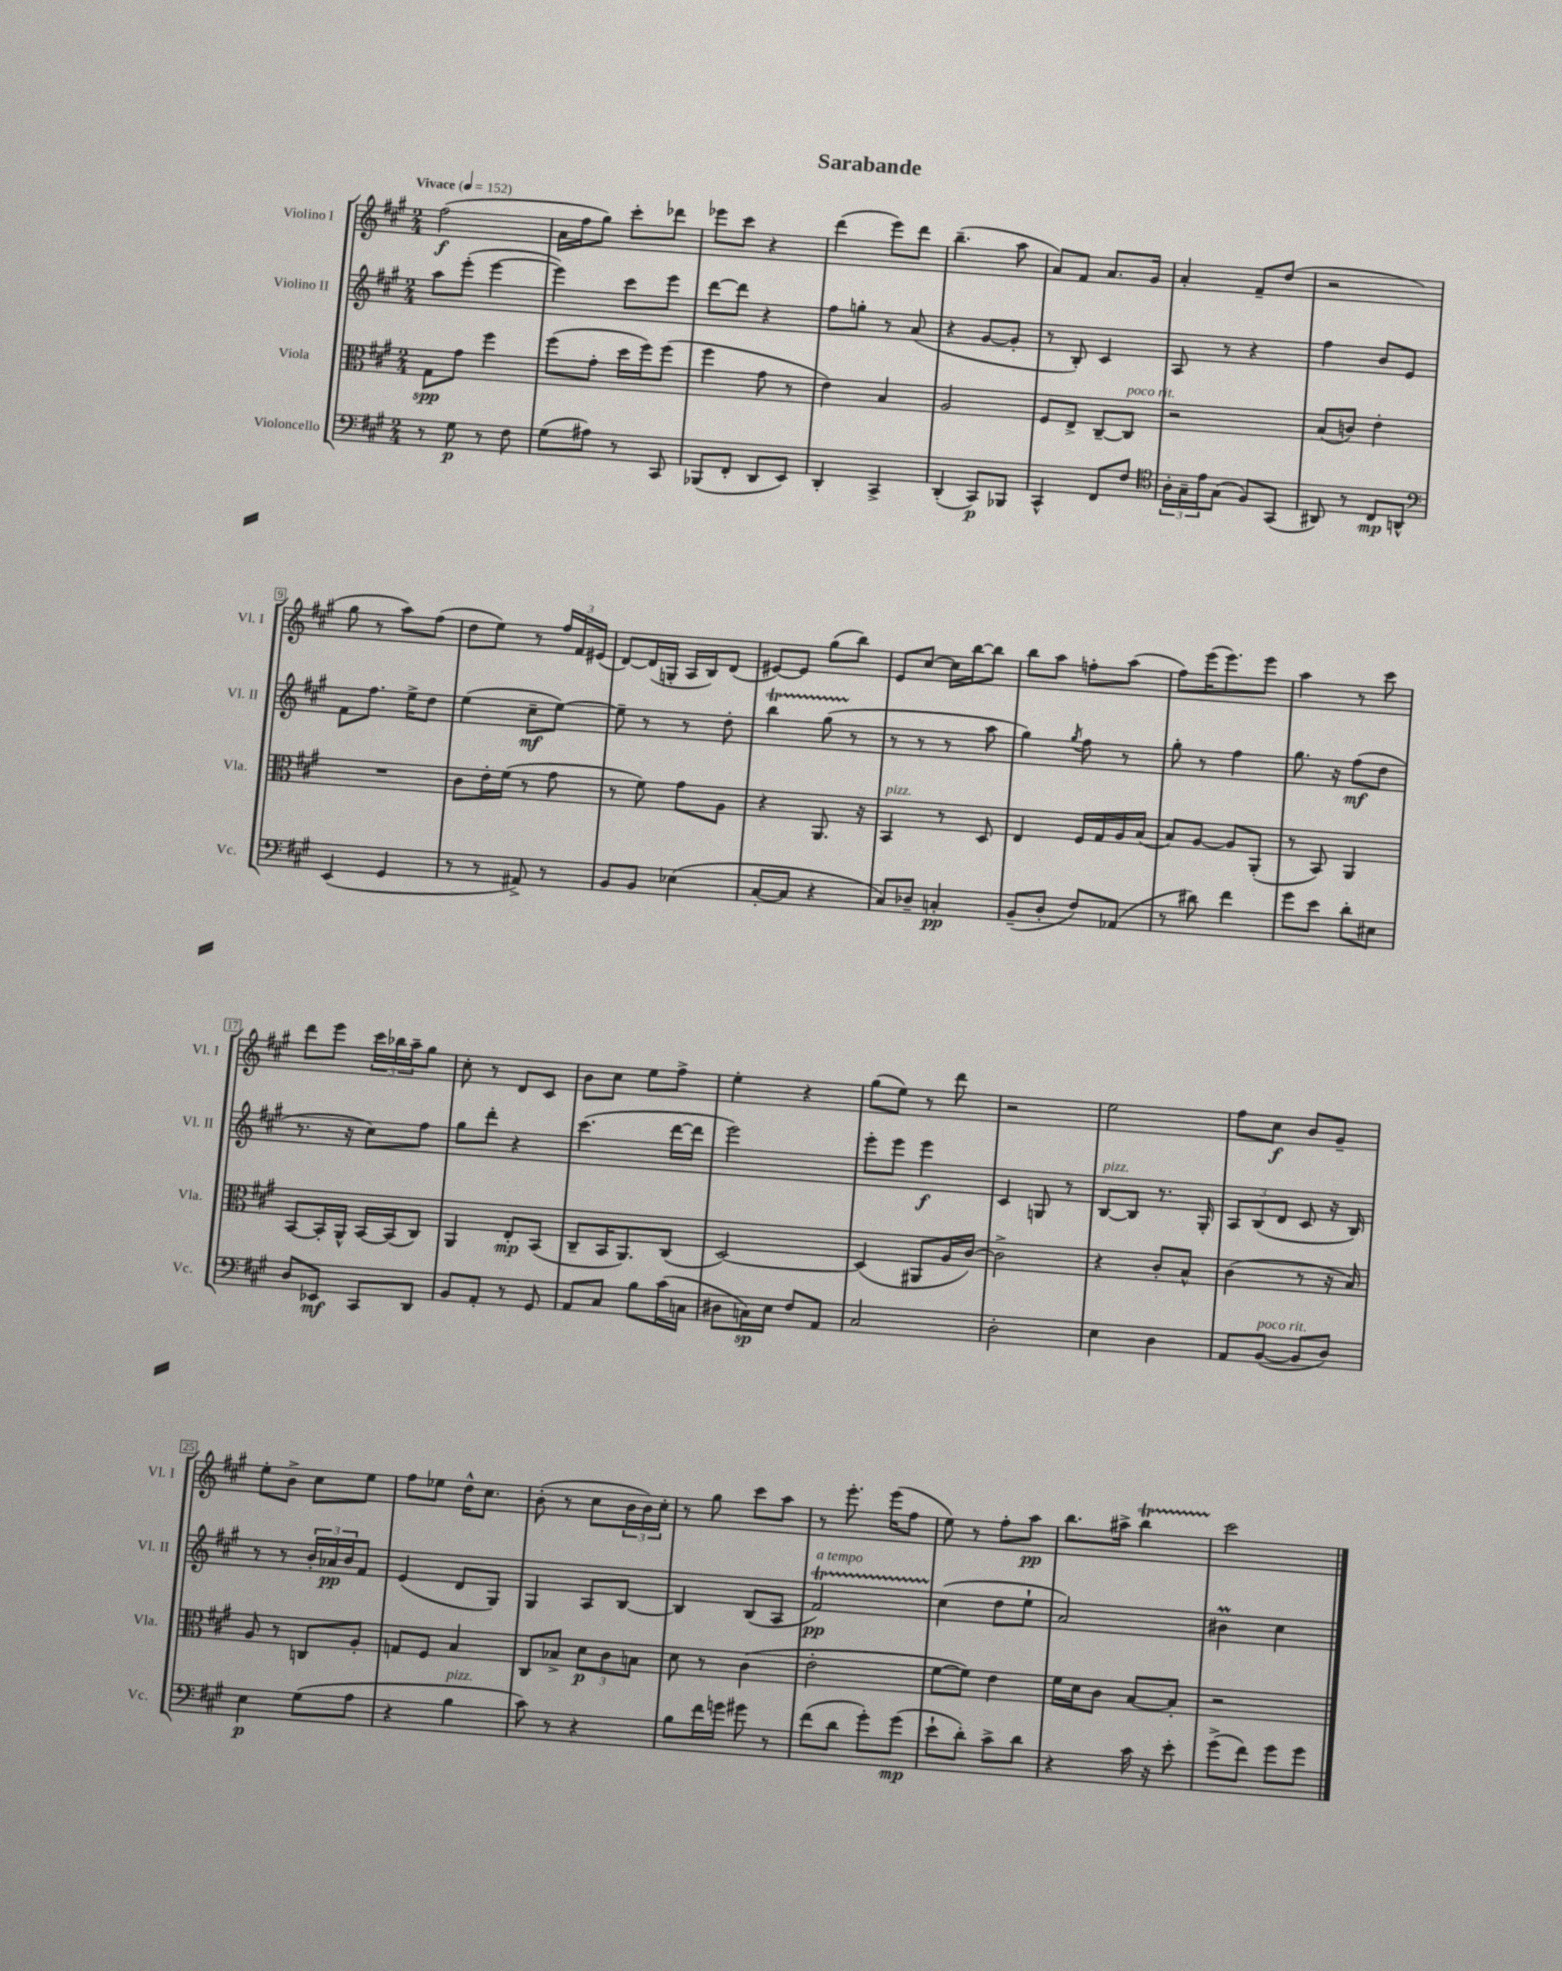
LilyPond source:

\header { title = "Sarabande" }
<<
\new StaffGroup <<
\new Staff = "s0" \with { instrumentName = "Violino I" shortInstrumentName = "Vl. I" } {
    \clef treble \key a \major \numericTimeSignature \time 2/4 \tempo "Vivace" 4 = 152
    fis''2\f( |
    a'16 fis''16 gis''8) cis'''8-. des'''8 |
    ees'''8 cis'''8 r4 |
    d'''4( e'''8) d'''8 |
    b''4.--( a''8 |
    a'8) fis'8 a'8. gis'16 |
    a'4-. fis'8-- d''8( |
    r2 |
    gis''8 r8 a''8) fis''8( |
    d''8 e''8) r8 \tuplet 3/2 { fis''16 fis'16 eis'16( } |
    d'8~) d'16( g16-. a16 b16) d'8( |
    eis'8~) eis'8 gis''8( b''8) |
    e'8 cis''8~ cis''16 b''16~ b''8 |
    b''8 a''8 f''8-. a''8( |
    fis''8) e'''16( e'''8.) e'''8 |
    a''4 r8 cis'''8 |
    d'''8 e'''8 \tuplet 3/2 { cis'''16 bes''16 a''16-- } gis''8 |
    cis''8-. r8 d'8 cis'8 |
    b'8 cis''8 e''8 fis''8-> |
    e''4-. r4 |
    gis''8( e''8) r8 d'''8 |
    r2 |
    e''2 |
    fis''8 cis''8\f b'8 gis'8-- |
    e''8-. b'8-> cis''8 e''8 |
    fis''8 ees''8 d''16-^ cis''8. |
    b'8-.( r8 cis''8 \tuplet 3/2 { b'16 b'16) cis''16-. } |
    r8 gis''8 cis'''8 a''8 |
    r8 e'''8.-. e'''16( fis''8 |
    e''8) r8 fis''8-. a''8\pp |
    b''8. ais''16-> b''4\startTrillSpan |
    cis'''2\stopTrillSpan \bar "|." |
}
\new Staff = "s1" \with { instrumentName = "Violino II" shortInstrumentName = "Vl. II" } {
    \clef treble \key a \major \numericTimeSignature \time 2/4
    a''8 e'''8-.( e'''4~ |
    e'''4) cis'''8 e'''8 |
    d'''8~ d'''8 r4 |
    fis''8 g''8-. r8 a'8( |
    r4 gis'8~ gis'8-. |
    r8 b8-.) cis'4 |
    a8 r8 r4 |
    fis''4 b'8 e'8 |
    fis'8 fis''8. e''16-> d''8 |
    e''4( cis''8--\mf e''8~) |
    e''8-- r8 r8 d''8-. |
    b''4\startTrillSpan gis''8( r8\stopTrillSpan |
    r8 r8 r8 a''8 |
    gis''4) \acciaccatura { gis''8 } fis''8 r8 |
    gis''8-. r8 fis''4 |
    gis''8. r16 fis''8\mf( d''8 |
    r8. r16 cis''8) fis''8 |
    gis''8 d'''8-. r4 |
    cis'''4.( d'''16~ d'''16 |
    e'''2) |
    e'''8-. e'''8 e'''4\f |
    cis'4 g8 r8 |
    b8~^\markup { \italic "pizz." } b8 r8. gis16-. |
    \tuplet 3/2 { a8 b8( d'8 } cis'8 r16 b16) |
    r8 r8 \tuplet 3/2 { b'16-. aes'16\pp b'16 } fis'8 |
    e'4( d'8 gis8) |
    gis4 a8 b8~ |
    b4 b8( a8 |
    fis'2\startTrillSpan\pp^\markup { \italic "a tempo" }) |
    cis''4\stopTrillSpan( d''8 e''8-! |
    a'2) |
    bis'4\prall cis''4 \bar "|." |
}
\new Staff = "s2" \with { instrumentName = "Viola" shortInstrumentName = "Vla." } {
    \clef alto \key a \major \numericTimeSignature \time 2/4
    gis8\spp gis'8 fis''4 |
    fis''8( gis'8-. d''16 fis''16) fis''8( |
    fis''4 gis'8 r8 |
    e'4) b4 |
    a2 |
    fis8 e8-> cis8~-- cis8^\markup { \italic "poco rit." } |
    r2 |
    b8( c'8) e'4-. |
    R2 |
    cis'8 e'16-. fis'16( r8 gis'8 |
    r8 fis'8) gis'8 a8 |
    r4 a,8. r16 |
    b,4^\markup { \italic "pizz." } r8 d8 |
    e4 fis16 gis16 a16 b16( |
    b8) a8~ a8 a,8-.( |
    r8 b,8) a,4 |
    b,8~ b,16-. a,16-^ b,16~ b,16( cis8) |
    a,4 e8-.\mp b,8( |
    cis8-- b,16 a,8.) cis8( |
    d2~) |
    d4( ais,8 a16 cis'16~) |
    cis'2-> |
    r4 cis'8-. b8-^ |
    cis'4( r8 r16 b16) |
    a8 r8 c8 a8-. |
    g8 fis8 b4 |
    cis8 bes8-> \tuplet 3/2 { d'8\p cis'8 b8 } |
    d'8 r8 cis'4( |
    e'2-. |
    fis'8~ fis'8) e'4 |
    fis'16 d'16 cis'8 b8~ b8-. |
    r2 \bar "|." |
}
\new Staff = "s3" \with { instrumentName = "Violoncello" shortInstrumentName = "Vc." } {
    \clef bass \key a \major \numericTimeSignature \time 2/4
    r8 gis8\p r8 fis8 |
    gis8( ais8) r8 cis,8 |
    bes,,8( fis,8-. d,8 e,8) |
    d,4-. cis,4-> |
    d,4-.( cis,8\p) bes,,8 |
    cis,4-^ fis,8 fis8 |
    \clef tenor \tuplet 3/2 { a16-. gis16-- e'16 } gis8( fis8) gis,8( |
    ais,8) r8 cis8\mp a,8-^ |
    \clef bass e,4( gis,4 |
    r8 r8 ais,8->) r8 |
    b,8 b,8 ees4( |
    cis8~-. cis8 r4 |
    cis8) des8-- c4-.\pp |
    b,8--( d8-. fis8) aes,8( |
    r8 dis'8) fis'4 |
    gis'8 e'8 d'8-. eis8 |
    d8 ees,8\mf cis,8 d,8 |
    b,8 a,8-. r8 gis,8 |
    a,8 cis8 b8 cis'16( c16 |
    dis8 c16\sp) e16 fis8 a,8 |
    cis2 |
    d2-. |
    e4 d4 |
    a,8 b,8~^\markup { \italic "poco rit." }( b,8 d8) |
    e4\p gis8( a8 |
    r4 b4^\markup { \italic "pizz." } |
    cis'8) r8 r4 |
    b8 fis'16 g'16 gis'8 r8 |
    fis'8( d'8 gis'8-.) gis'8\mp( |
    e'8-! d'8-.) cis'8-> d'8 |
    r4 cis'16 r16 e'8-. |
    gis'8->( fis'8) gis'8 gis'8 \bar "|." |
}
>>
>>
\layout { \context { \Score \override BarNumber.stencil = #(make-stencil-boxer 0.1 0.3 ly:text-interface::print) } }
